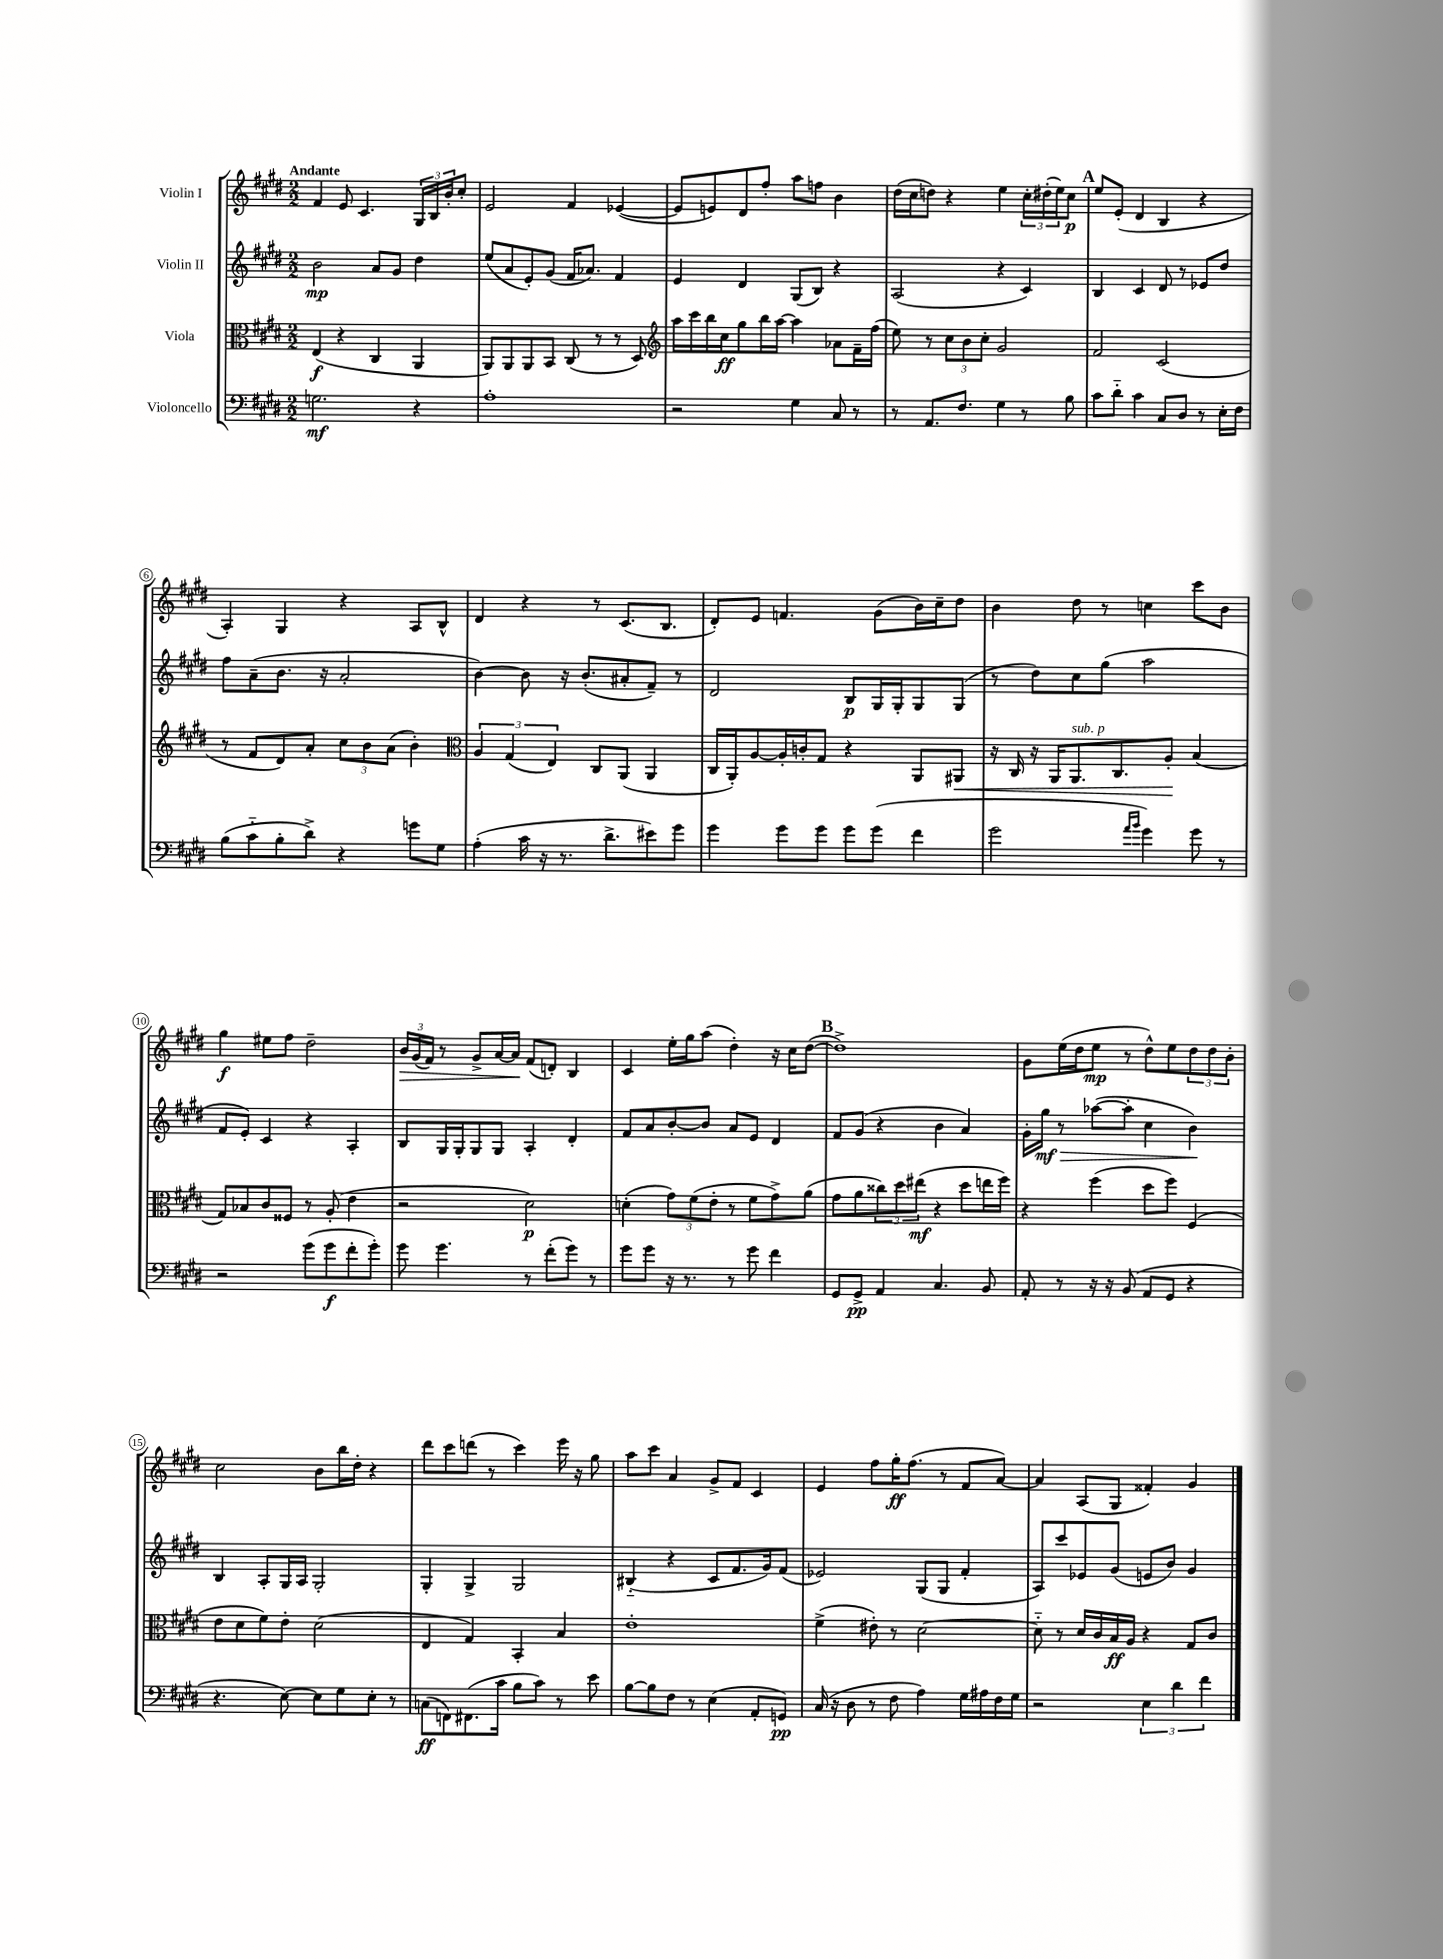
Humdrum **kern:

**kern	**dynam	**kern	**dynam	**kern	**dynam	**kern	**dynam
*part4	*part4	*part3	*part3	*part2	*part2	*part1	*part1
*staff4	*staff4	*staff3	*staff3	*staff2	*staff2	*staff1	*staff1
*I"Violoncello	*	*I"Viola	*	*I"Violin II	*	*I"Violin I	*
*clefF4	*	*clefC3	*	*clefG2	*	*clefG2	*
*k[f#c#g#d#]	*	*k[f#c#g#d#]	*	*k[f#c#g#d#]	*	*k[f#c#g#d#]	*
*M2/2	*	*M2/2	*	*M2/2	*	*M2/2	*
=1	=1	=1	=1	=1	=1	=1	=1
!	!	!	!	!	!	!LO:TX:a:B:t=Andante	!
2.Gn\	mf	(4E/	f	2b\	mp	4f#/	.
.	.	4r	.	.	.	8e/	.
.	.	.	.	.	.	4.c#/	.
.	.	4C#/	.	8a/L	.	.	.
.	.	.	.	8g#/J	.	.	.
4r	.	4AA/	.	4dd#\	.	24G#/LL	.
.	.	.	.	.	.	24B/	.
.	.	.	.	.	.	24b'/J	.
.	.	.	.	.	.	8cc#'/J	.
=2	=2	=2	=2	=2	=2	=2	=2
1A'	.	8AA/L)	.	(8ee/L	.	2e/	.
.	.	8AA/	.	8a/	.	.	.
.	.	8AA/	.	8e'/)	.	.	.
.	.	8BB/J	.	(8g#/J	.	.	.
.	.	(8C#/	.	16f#/KL	.	4f#/	.
.	.	.	.	8.a-X/J)	.	.	.
.	.	8r	.	.	.	.	.
.	.	8r	.	4f#/	.	([4e-X/	.
.	.	8D#/)	.	.	.	.	.
=3	=3	=3	=3	=3	=3	=3	=3
*	*	*clefG2	*	*	*	*	*
2r	.	16aa\LL	.	4e/	.	8e-/L]	.
.	.	16ccc#\	.	.	.	.	.
.	.	16bb\	.	.	.	8en/)	.
.	.	16cc#\J	ff	.	.	.	.
.	.	8gg#\	.	4d#/	.	8d#/	.
.	.	16bb\L	.	.	.	8ff#'/J	.
.	.	[16aa\JJ	.	.	.	.	.
4G#\	.	4aa\]	.	(8G#/L	.	8aa\L	.
.	.	.	.	8B/J)	.	8ffn\J	.
8C#/	.	8a-X\L	.	4r	.	4b\	.
8r	.	16f#~\L	.	.	.	.	.
.	.	(16ff#\JJ	.	.	.	.	.
=4	=4	=4	=4	=4	=4	=4	=4
8r	.	8ee\)	.	(2A/	.	(16dd#\LL	.
.	.	.	.	.	.	16cc#\J	.
8.AA/L	.	8r	.	.	.	8ddn\J)	.
.	.	12cc#\L	.	.	.	4r	.
8.F#/J	.	.	.	.	.	.	.
.	.	12b\	.	.	.	.	.
.	.	12cc#'\J	.	.	.	.	.
4G#\	.	2g#/	.	4r	.	4ee\	.
8r	.	.	.	4c#/)	.	24cc#'\LL	.
.	.	.	.	.	.	(24dd#X'\	.
.	.	.	.	.	.	24ee\J)	.
8B\	.	.	.	.	.	8cc#\J	p
!!LO:REH:place=s1:t=A
=5	=5	=5	=5	=5	=5	=5	=5
8c#\L	.	2f#/	.	4B/	.	8ee/L	.
8d#\J	.	.	.	.	.	(8e'/J	.
4c#\	.	.	.	4c#/	.	4d#/	.
8C#/L	.	(2c#/	.	8d#/	.	4B/	.
8D#/J	.	.	.	8r	.	.	.
8r	.	.	.	8e-X/L	.	4r	.
16E'\LL	.	.	.	8dd#/J	.	.	.
16F#\JJ	.	.	.	.	.	.	.
!!LO:LB:g=z
=6	=6	=6	=6	=6	=6	=6	=6
(8B\L	.	8r	.	8ff#\L	.	4A'/)	.
8c#\	.	8f#/L	.	(8a~\	.	.	.
8B'\	.	8d#/)	.	8.b\J	.	4G#/	.
8d#^\J)	.	8a'/J	.	.	.	.	.
.	.	.	.	16r	.	.	.
4r	.	12cc#\L	.	2a'/	.	4r	.
.	.	12b\	.	.	.	.	.
.	.	(12a\J	.	.	.	.	.
8gn\L	.	4b'\)	.	.	.	8A/L	.
8G#\J	.	.	.	.	.	8B^^/J	.
=7	=7	=7	=7	=7	=7	=7	=7
*	*	*clefC3	*	*	*	*	*
(4A'\	.	6A/	.	[4b\)	.	4d#/	.
.	.	(6G#/	.	.	.	.	.
16c#\	.	.	.	8b\]	.	4r	.
16r	.	.	.	.	.	.	.
.	.	6E/)	.	.	.	.	.
8.r	.	.	.	16r	.	.	.
.	.	.	.	(8.b'/L	.	.	.
.	.	8C#/L	.	.	.	8r	.
8.d#^\L	.	.	.	.	.	.	.
.	.	(8AA/J	.	8a#X'/	.	(8.c#/L	.
8e#X\)	.	4AA/	.	8f#~/J)	.	.	.
.	.	.	.	.	.	8.B/J	.
8g#\J	.	.	.	8r	.	.	.
=8	=8	=8	=8	=8	=8	=8	=8
4g#\	.	16C#/LL	.	2d#/	.	8d#'/L)	.
.	.	16AA'/J)	.	.	.	.	.
.	.	[8A/	.	.	.	8e/J	.
8g#\L	.	16A'/L]	.	.	.	4.fn/	.
.	.	16cn'/J	.	.	.	.	.
8g#\J	.	8G#/J	.	.	.	.	.
8g#\L	.	4r	.	8B/L	p	.	.
(8g#\J	.	.	.	16G#/L	.	(8g#\L	.
.	.	.	.	16G#'/J	.	.	.
4f#\	.	8AA/L	.	8G#/	.	16b\L)	.
.	.	.	.	.	.	16cc#~\J	.
!	!	!	!LO:HP:b	!	!	!	!
.	.	8AA#X/J	<	(8G#/J	.	8dd#\J	.
=9	=9	=9	=9	=9	=9	=9	=9
2g#\	.	16r	.	8r	.	4b\	.
.	.	16C#/	.	.	.	.	.
.	.	16r	.	8dd#\L)	.	.	.
.	.	16AA/KL	.	.	.	.	.
!	!	!LO:TX:a:i:t=sub. p	!	!	!	!	!
.	.	8.AA/	.	8cc#\	.	8dd#\	.
.	.	.	.	(8gg#\J	.	8r	.
.	.	8.C#/	.	.	.	.	.
16qqa/LL	.	.	.	.	.	.	.
16qqb/JJ	.	.	.	.	.	.	.
4g#\)	.	.	.	2aa\	.	4ccn\	.
.	.	8A'/J	.	.	.	.	.
8g#\	.	(4B/	[	.	.	8ccc#\L	.
8r	.	.	.	.	.	8b\J	.
!!LO:LB:g=z
=10	=10	=10	=10	=10	=10	=10	=10
2r	.	8G#/L)	.	8f#/L	.	4gg#\	f
.	.	8B-X/	.	8e'/J)	.	.	.
.	.	8c#/	.	4c#/	.	8ee#X\L	.
.	.	8F##X/J	.	.	.	8ff#\J	.
(8g#\L	.	8r	.	4r	.	2dd#~\	.
8g#\	f	(8A'/	.	.	.	.	.
8f#'\	.	4e\	.	4A'/	.	.	.
8g#'\J)	.	.	.	.	.	.	.
=11	=11	=11	=11	=11	=11	=11	=11
!	!	!	!	!	!	!	!LO:HP:b
8g#\	.	2r	.	8B/L	.	24b/LL	>
.	.	.	.	.	.	(24g#/	.
.	.	.	.	.	.	24f#/JJ)	.
4.g#\	.	.	.	16G#/L	.	8r	.
.	.	.	.	16G#'/J	.	.	.
.	.	.	.	8G#/	.	8g#^/L	.
.	.	.	.	8G#/J	.	[16a/L	.
.	.	.	.	.	.	16a/JJ]	.
8r	.	2d#\)	p	4A'/	.	(8f#/L	]
(8f#'\L	.	.	.	.	.	8dn'/J)	.
8g#\J)	.	.	.	4d#'/	.	4B/	.
8r	.	.	.	.	.	.	.
=12	=12	=12	=12	=12	=12	=12	=12
8g#\L	.	(4dn'\	.	8f#/L	.	4c#/	.
8g#\J	.	.	.	8a/	.	.	.
16r	.	12g#\L)	.	[8b'/	.	16ee'\LL	.
8.r	.	.	.	.	.	16gg#\J	.
.	.	(12f#\	.	.	.	.	.
.	.	.	.	8b/J]	.	(8aa\J	.
.	.	12e'\J	.	.	.	.	.
8r	.	8r	.	8a/L	.	4dd#'\)	.
8g#\	.	8f#\L	.	8e/J	.	.	.
4f#\	.	8g#^\)	.	4d#/	.	16r	.
.	.	.	.	.	.	16cc#\KL	.
.	.	(8a\J	.	.	.	([8dd#\J	.
!!LO:REH:place=s1:t=B
=13	=13	=13	=13	=13	=13	=13	=13
8GG#/L	.	8g#\L	.	8f#/L	.	1dd#^])	.
8GG#^/J	pp	8a\	.	(8g#/J	.	.	.
4AA/	.	12cc##X\)	.	4r	.	.	.
.	.	12dd#\	.	.	.	.	.
.	.	(12ee#X\J	mf	.	.	.	.
4.C#/	.	4r	.	4b\	.	.	.
.	.	8dd#\L	.	4a/)	.	.	.
8BB/	.	16een\L	.	.	.	.	.
.	.	16ff#\JJ)	.	.	.	.	.
=14	=14	=14	=14	=14	=14	=14	=14
8AA'/	.	4r	.	16g#'\LL	.	8g#\L	.
!	!	!	!	!	!LO:HP:b	!	!
.	.	.	.	16gg#\JJ	> mf	.	.
8r	.	.	.	8r	.	(16ee\L	.
.	.	.	.	.	.	16dd#\J	.
16r	.	(4ff#\	.	([8aa-X\L	.	8ee\J	mp
16r	.	.	.	.	.	.	.
(8BB/	.	.	.	8aa-'\J]	.	8r	.
8AA/L	.	8dd#\L	.	4cc#\	.	8dd#^^\L)	.
8GG#/J	.	8ff#\J)	.	.	.	8ee\	.
4r	.	(4F#/	.	4b\)	.	12dd#\	.
.	.	.	.	.	.	12dd#\	.
.	.	.	.	.	.	12b'\J	.
.	.	.	.	.	]	.	.
!!LO:LB:g=z
=15	=15	=15	=15	=15	=15	=15	=15
4.r	.	8e\L	.	4B/	.	2cc#\	.
.	.	8d#\	.	.	.	.	.
.	.	8f#\)	.	8A'/L	.	.	.
[8E\)	.	8e'\J	.	16G#/L	.	.	.
.	.	.	.	16A/JJ	.	.	.
8E\L]	.	(2d#\	.	2G#'/	.	8b\L	.
8G#\	.	.	.	.	.	16bb\L	.
.	.	.	.	.	.	16dd#'\JJ	.
8E'\J	.	.	.	.	.	4r	.
8r	.	.	.	.	.	.	.
=16	=16	=16	=16	=16	=16	=16	=16
(8Cn\L	ff	4E/	.	4G#'/	.	8ddd#\L	.
8FFn\)	.	.	.	.	.	8ccc#\	.
(8.FF#X\	.	4G#/)	.	4G#^/	.	(8dddn\J	.
.	.	.	.	.	.	8r	.
16c#\Jk	.	.	.	.	.	.	.
8B\L	.	4BB'/	.	2G#/	.	4ccc#\)	.
8c#\J)	.	.	.	.	.	.	.
8r	.	4B/	.	.	.	16eee\	.
.	.	.	.	.	.	16r	.
8e\	.	.	.	.	.	8gg#\	.
=17	=17	=17	=17	=17	=17	=17	=17
[8B\L	.	1e'	.	(4B#X/	.	8aa\L	.
8B\]	.	.	.	.	.	8ccc#\J	.
8F#\J	.	.	.	4r	.	4a/	.
8r	.	.	.	.	.	.	.
(4E\	.	.	.	8c#/L	.	8g#^/L	.
.	.	.	.	8.f#/	.	8f#/J	.
8AA'/L	.	.	.	.	.	4c#/	.
.	.	.	.	16g#/k)	.	.	.
8GGn/J)	pp	.	.	(8f#/J	.	.	.
=18	=18	=18	=18	=18	=18	=18	=18
(16C#/	.	(4f#^\	.	2e-X/)	.	4e/	.
16r	.	.	.	.	.	.	.
8D#\	.	.	.	.	.	.	.
8r	.	8e#X'\)	.	.	.	8ff#\L	.
8F#\	.	8r	.	.	.	16gg#'\K	ff
.	.	.	.	.	.	(8.ff#\J	.
4A\)	.	[2d#\	.	(8G#/L	.	.	.
.	.	.	.	8G#/J	.	8r	.
16G#\LL	.	.	.	4f#'/	.	8f#/L	.
16A#X\	.	.	.	.	.	.	.
16F#\	.	.	.	.	.	[8a/J)	.
16G#\JJ	.	.	.	.	.	.	.
=19	=19	=19	=19	=19	=19	=19	=19
2r	.	8d#\]	.	8A/L)	.	4a/]	.
.	.	8r	.	8ccc#/	.	.	.
.	.	16d#/LL	.	8e-X/	.	(8A/L	.
.	.	16c#/	.	.	.	.	.
.	.	16B/	ff	(8g#/J	.	8G#/J	.
.	.	16A/JJ	.	.	.	.	.
6E\	.	4r	.	8en/L	.	4f##X'/)	.
.	.	.	.	8b/J)	.	.	.
6d#\	.	.	.	.	.	.	.
.	.	8G#/L	.	4g#/	.	4g#/	.
6f#\	.	.	.	.	.	.	.
.	.	8c#/J	.	.	.	.	.
==	==	==	==	==	==	==	==
*-	*-	*-	*-	*-	*-	*-	*-
